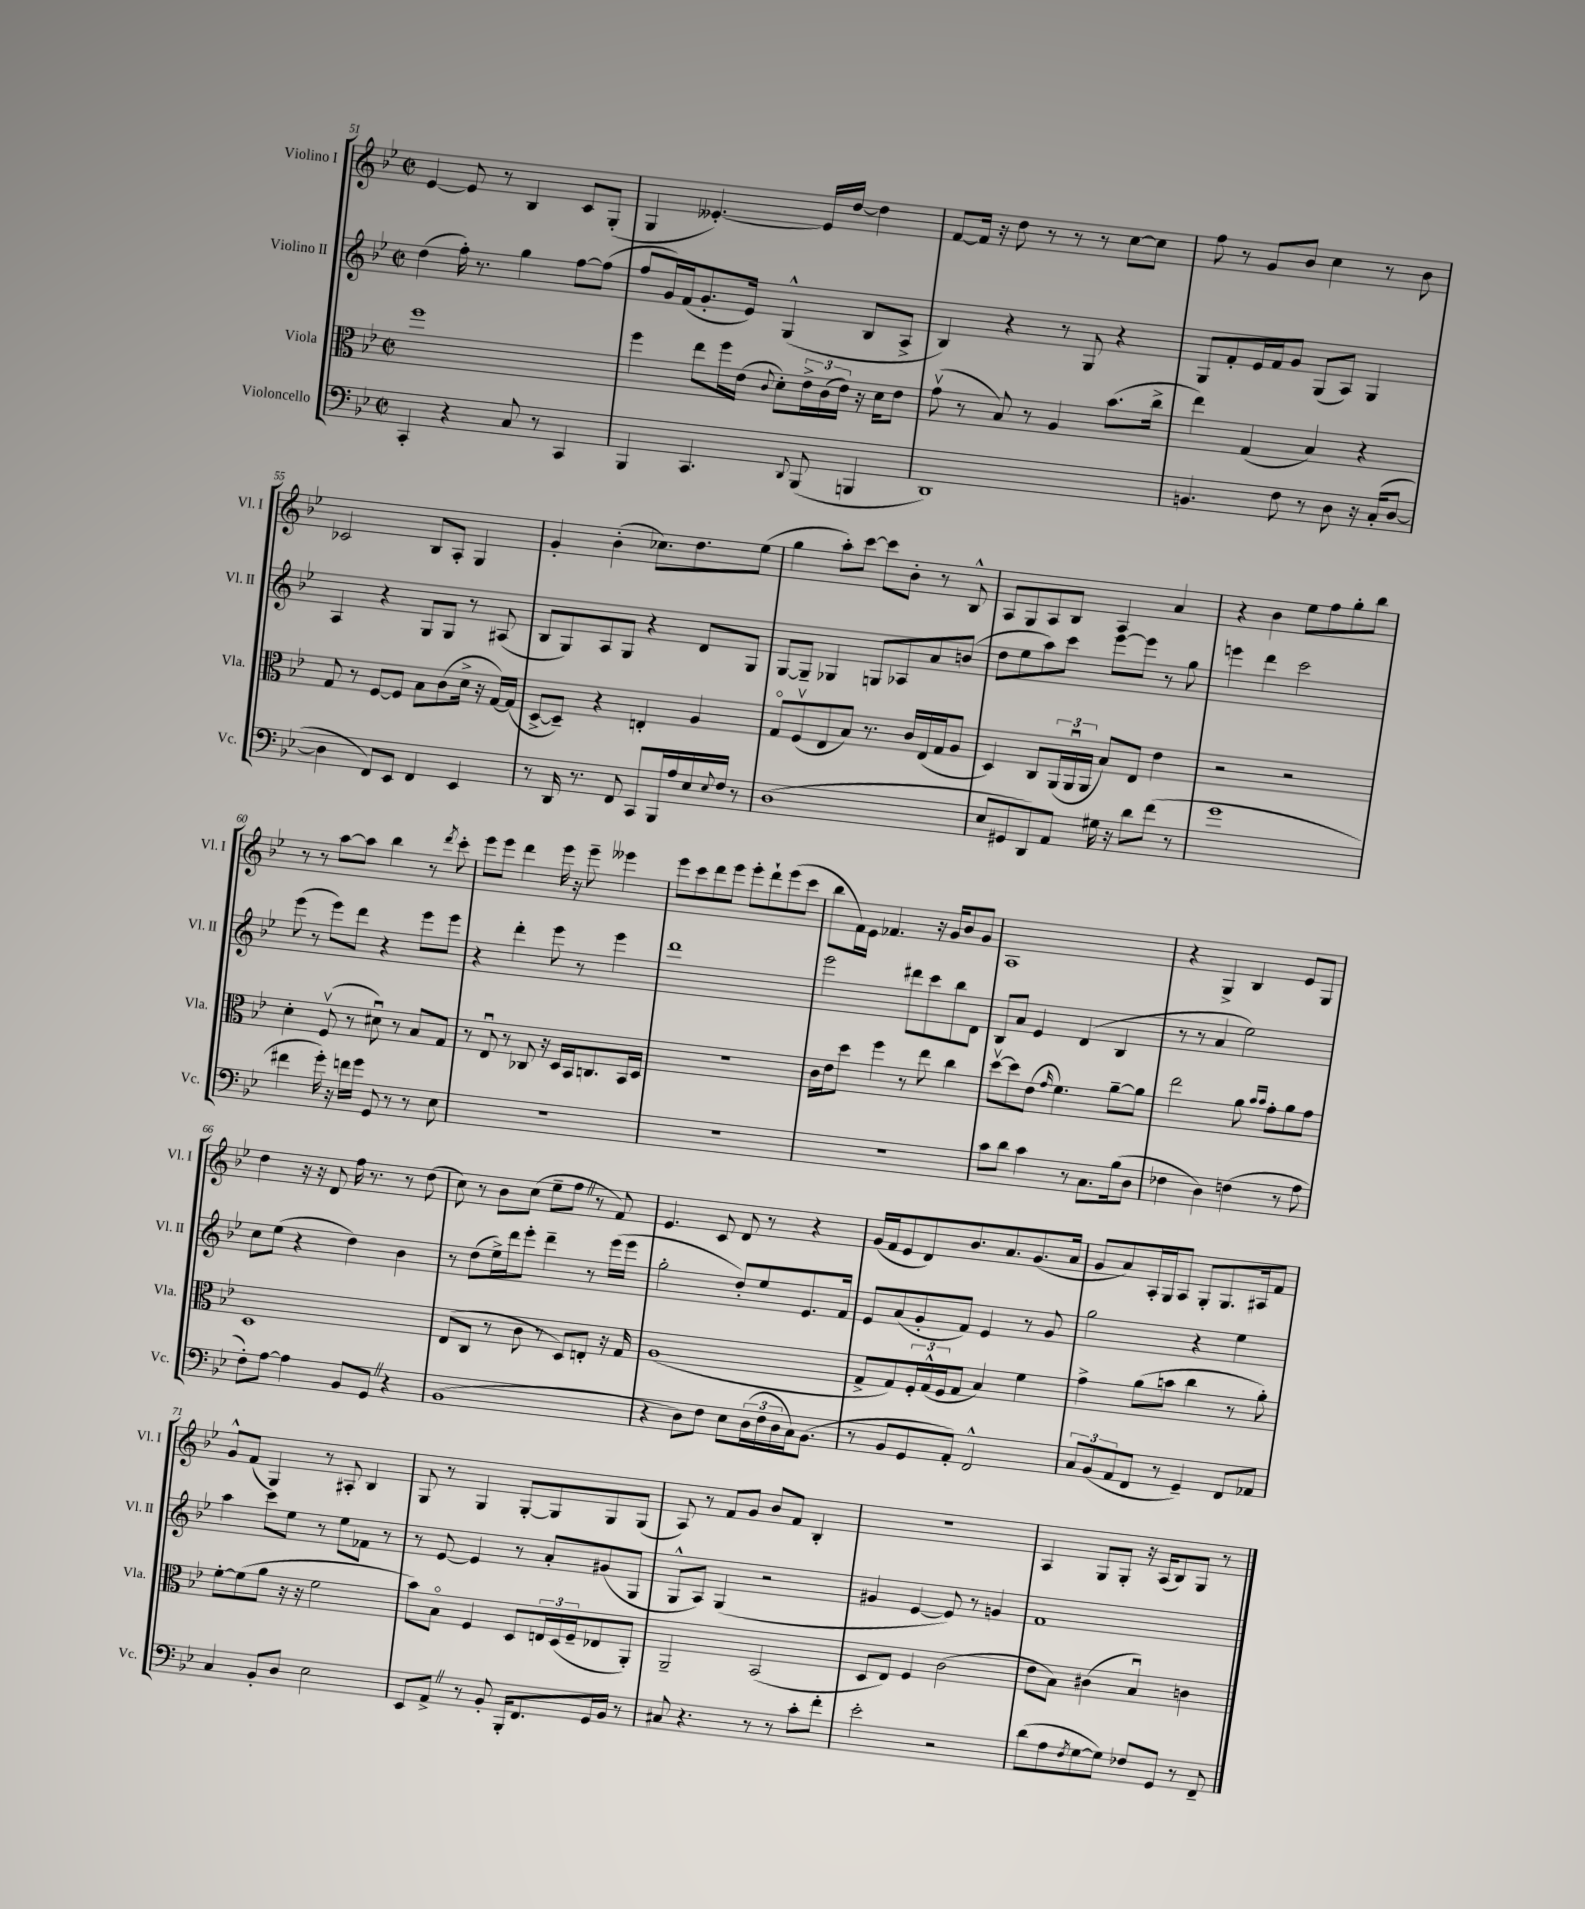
<<
\new StaffGroup <<
\new Staff = "s0" \with { instrumentName = "Violino I" shortInstrumentName = "Vl. I" } {
    \clef treble \key bes \major \defaultTimeSignature \time 2/2
    ees'4~ ees'8 r8 bes4 c'8 g8-.( |
    g4 eeses'4.~-.) eeses'16 d''16~ d''4 |
    f'8~ f'16 r16 d''8 r8 r8 r8 c''8~ c''8 |
    f''8 r8 g'8 bes'8 c''4 r8 bes'8 |
    ces'2 bes8 a8-. g4 |
    g'4-. bes'4-.( ces''8.) d''8. ees''8( |
    g''4 a''8-.) c'''8~ c'''8 bes'8-. r8 bes8-^ |
    a8 g8 a8 bes8 a4 a'4 |
    r4 bes'4 ees''8 f''8 g''8-. bes''8 |
    r8 r8 a''8~ a''8 bes''4 r8 \acciaccatura { d'''8 } c'''8-. |
    ees'''8 ees'''8 d'''4 ees'''16 r16 ees'''8-- eeses'''4 |
    ees'''8 c'''8 d'''8 ees'''8 ees'''8-. d'''8-! ees'''8( c'''8 |
    bes''8 f'16) ees'16 fes'4. r16 g'16 bes'8 g'8 |
    a1 |
    r4 g4-> bes4 ees'8 g8 |
    d''4 r16 r16 d'8 f''16 r8. r8 d''8( |
    c''8) r8 bes'8 c''8( ees''8-- f''8 \once \override BreathingSign.text = \markup { \musicglyph "scripts.caesura.straight" } \breathe r8 f'8) |
    ees'4. c'8 d'8 r8 r4 |
    g'16( f'16 ees'8 d'8) bes'8. a'8. g'8.( a'16 |
    g'8 a'8) a16-. g16 a8 g8-. g8. ais16 f'8 |
    g'8-^ f'8( g4) r8 ais8-. bes4 |
    g8 r8 g4 g8~-. g8 g8 g8( |
    a8) r8 f'8 g'8 bes'8 f'8 bes4-. |
    r1 |
    a4 g8 g8-. r16 a16( bes8) g8 r8 \bar "|." |
}
\new Staff = "s1" \with { instrumentName = "Violino II" shortInstrumentName = "Vl. II" } {
    \clef treble \key bes \major \defaultTimeSignature \time 2/2
    d''4( f''16-.) r8. g''4 f''8~ f''8( |
    f''8 g'16) f'16( g'8.-. ees'16) g4-^( bes8 a8-> |
    bes4) r4 r8 g8 r4 |
    g8 f'8-. ees'16 f'16 g'8 g8( a8) g4 |
    a4 r4 g8 g8 r8 ais8( |
    bes8 g8) a8 g8 r4 d'8 g8 |
    g8~ g8-- ges4 g8 aes8 a'8 b'8( |
    d''8 ees''8 a''8) c'''8 ees'''8~ ees'''8 r8 g''8 |
    e'''4 d'''4 c'''2 |
    ees'''8( r8 ees'''8) d'''8 r4 ees'''8 ees'''8 |
    r4 d'''4-. ees'''8 r8 ees'''4 |
    d'''1 |
    ees'''2 dis'''8 c'''8 bes''8 d'8 |
    bes8 a'8 ees'4 d'4( bes4 |
    r8 r8 a'4 ees''2) |
    c''8 ees''8( r4 d''4) bes'4 |
    r8 d''8( ees''16->) d'''16 ees'''8-. d'''4-- r8 ees'''16( ees'''16 |
    g''2-. d''8-.) ees''8 ees'8. f'16 |
    ees'8 a'8( g'8-. f'8) ees'4 r8 g'8 |
    g''2 r4 ees''4 |
    a''4 c'''8 ees''8 r8 ees''8 fes'8 r8 |
    r8 ees'8~ ees'4 r8 a'8-. gis'8( g8 |
    g8-^ a8) g4( r2 |
    gis'4 ees'4~ ees'8) r8 g'4 |
    f'1 \bar "|." |
}
\new Staff = "s2" \with { instrumentName = "Viola" shortInstrumentName = "Vla." } {
    \clef alto \key bes \major \defaultTimeSignature \time 2/2
    f''1 |
    f''4 ees''8 f''16 ees'16( \appoggiatura { c'8 } d'8-.) \tuplet 3/2 { ees'16-> c'16( ees'16) } r16 d'16 ees'8 |
    g'8\upbow( r8 bes8) r8 a4 bes'8.( c''16-> |
    ees''4) g4( bes4) r4 |
    g8 r8 f8~ f8 bes8 c'8( d'16-> r16 g16~) g16( |
    d8~-> d8--) r4 e4-. a4 |
    g8\flageolet f8\upbow( ees8 bes8) r8. c'16 ees16( g16 a8 |
    d4) c8 \tuplet 3/2 { a,16( a,16\downbow a,16 } bes8) ees8 ees'4 |
    r2 r2 |
    d'4-. f8\upbow( r8 dis'8\downbow) r8 bes8 g8 |
    r8 ees8\downbow r8 ces8 r16 d16 bes,16 c8. bes,16 d16 |
    R1 |
    c'16 ees'16 d''8 f''4 r8 ees''8 c''4 |
    d''8~\upbow d''8 ees'8( \grace { g'16 } f'4.) a'8~-- a'8 |
    ees''2 a'8 \grace { bes'16 bes'16 } g'8-. a'8 g'8 |
    d1 |
    ees8( c8 r8 c'8 r8 d8) e8-. r16 g16 |
    a1( |
    g8-> g8) \tuplet 3/2 { f16-. g16-^( f16 } g8 bes4) f'4 |
    g'4-> a'8( b'8 c''4 r8 a'8-.) |
    f'8~-. f'8( a'8 r16 r16 f'2 |
    bes'8) bes8\flageolet f4 d8 \tuplet 3/2 { e16 d16( f16-- } ees8 a,8-.) |
    a,2-- bes,2( |
    d8 ees8) f4 c'2( |
    ees'8 bes8) cis'4( bes4\downbow) c'4 \bar "|." |
}
\new Staff = "s3" \with { instrumentName = "Violoncello" shortInstrumentName = "Vc." } {
    \clef bass \key bes \major \defaultTimeSignature \time 2/2
    c,4-. r4 c8 r8 c,4 |
    bes,,4 c,4. \appoggiatura { d,8 } bes,,8( b,,4 |
    d,1) |
    b,4. f8 r8 d8 r16 c16-.( d8~ |
    d4 f,8) ees,8 f,4 ees,4 |
    r8 d,16 r8. f,8 c,8 bes,,16 a16 ees16 \appoggiatura { ees8 } f16 r8 |
    d1( |
    ees8 gis,8 d,8) a,8 gis16 r16 d'8 f'8( r8 |
    g'1 |
    fis'4 g'16-.) r16 f'16 g'16 g,8 r8 r8 ees8 |
    R1 |
    R1 |
    R1 |
    c'8 d'8 c'4 r8 c8. bes16( d8 |
    fes4 d4) f4( r8 a8 |
    f8-.) a8~ a4 bes,8 g,8 \once \override BreathingSign.text = \markup { \musicglyph "scripts.caesura.straight" } \breathe r4 |
    bes,1( |
    r4 d8) f8 ees8 \tuplet 3/2 { d16( f16 d16 } c16) bes,8.( |
    r8 bes,8 g,8 a,8-.) f,2-^ |
    \tuplet 3/2 { c8 bes,8( a,8 } f,8 r8 g,4--) f,8 aes,8 |
    c4 bes,8-. d8 ees2 |
    ees,8 a,8-> \once \override BreathingSign.text = \markup { \musicglyph "scripts.caesura.straight" } \breathe r8 bes,8-. bes,,16-. f,8. g,16 bes,16 r8 |
    cis8 r4. r8 r8 c'8-. f'8-. |
    ees'2-. r2 |
    d'8( a8 \acciaccatura { f8 } g8~ g8) fes8 g,8 r8 f,8-- \bar "|." |
}
>>
>>
\layout { \context { \Score currentBarNumber = #51 } }
